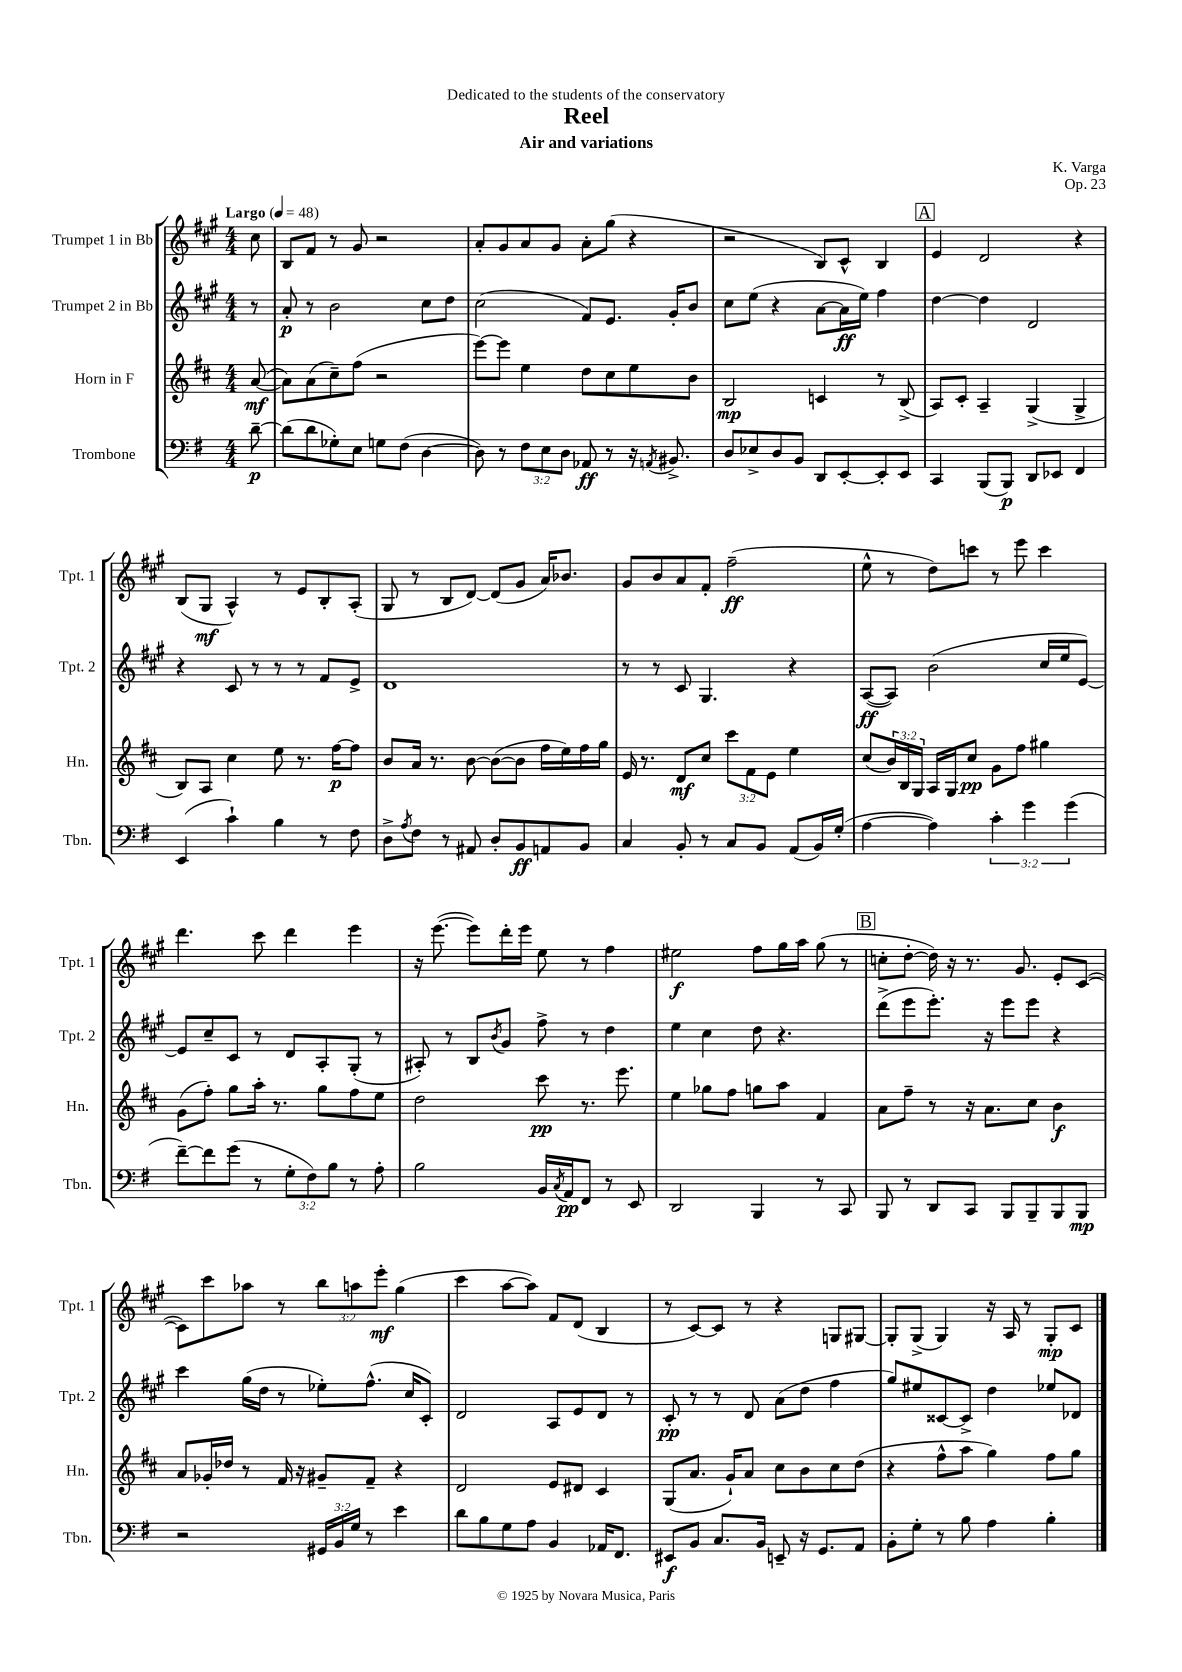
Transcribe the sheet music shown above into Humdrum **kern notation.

**kern	**kern	**kern	**kern
*staff4	*staff3	*staff2	*staff1
*clefF4	*clefG2	*clefG2	*clefG2
*k[f#]	*k[f#c#]	*k[f#c#g#]	*k[f#c#g#]
*M4/4	*M4/4	*M4/4	*M4/4
*MM48	*MM48	*MM48	*MM48
[8d~	([8a	8r	8cc#
=	=	=	=
(8d]	8a])	8a'	8B
8d	(8a	8r	8f#
8G-')	8cc#~)	2b	8r
8E	(8ff#	.	8g#
8G	2r	.	2r
(8F#	.	.	.
[4D	.	8cc#	.
.	.	8dd	.
=	=	=	=
8D])	[8eee)	(2cc#	8a'
8r	8eee]	.	8g#
12F#	4ee	.	8a
12E	.	.	.
.	.	.	8g#
12D	.	.	.
8AA-	8dd	8f#)	8a'
8r	8cc#	8.e	(8gg#
16r	8ee	.	4r
8qAA	.	.	.
8.BB#^	.	16g#'	.
.	8b	8b	.
=	=	=	=
8D	2B	8cc#	2r
8E-^	.	(8ee	.
8D	.	4r	.
8BB	.	.	.
8DD	4c	[8a	8B)
[8EE'	.	16a]	8c#^^
.	.	16ee)	.
8EE']	8r	4ff#	4B
8EE	(8B^	.	.
=	=	=	=
4CC	8A)	[4dd	4e
.	8c#'	.	.
(8BBB	4A~	4dd]	2d
8BBB)	.	.	.
8DD	(4G^	2d	.
8EE-	.	.	.
4FF#	4G^	.	4r
=	=	=	=
(4EE	8B)	4r	(8B
.	8A	.	8G#
4c`)	4cc#	8c#	4A^^)
.	.	8r	.
4B	8ee	8r	8r
.	8.r	8r	8e
8r	.	8f#	8B'
.	[16ff#	.	.
8F#	8ff#]	8e^	(8A'
=	=	=	=
8D^	8b	1d	8G#
8qA	.	.	.
8F#	16a	.	8r
.	8.r	.	.
8r	.	.	8B
8AA#	[8b	.	[8d)
8D'	(8b_	.	(8d]
8BB	8b]	.	8g#
8AA	16ff#	.	16a)
.	16ee)	.	8.b-
8BB	16ff#	.	.
.	16gg	.	.
=	=	=	=
4C	16e	8r	8g#
.	8.r	.	.
.	.	8r	8b
8BB'	8d	8c#	8a
8r	8cc#	4.G#	8f#'
8C	12ccc#	.	(2ff#~
.	12f#	.	.
8BB	.	.	.
.	12e	.	.
(8AA	4ee	4r	.
16BB)	.	.	.
(16G'	.	.	.
=	=	=	=
[4A	(8cc#	([8A	8ee^^
.	24b)	8A])	8r
.	24B	.	.
.	24G	.	.
4A])	16A	(2b	8dd)
.	16G	.	.
.	8cc#	.	8ccc
6c'	8g	.	8r
.	8ff#	.	8eee
6g	.	.	.
.	4gg#	16cc#	4ccc
.	.	16ee	.
(6g	.	.	.
.	.	[8e)	.
=	=	=	=
[8f#~)	(8g	8e]	4.ddd
8f#]	8ff#')	8cc#~	.
(8g	8gg	8c#	.
8r	16aa'	8r	8ccc#
.	8.r	.	.
12G'	.	8d	4ddd
12F#)	.	.	.
.	8gg	8A'	.
12B	.	.	.
8r	8ff#	(8G#'	4eee
8A'	8ee	8r	.
=	=	=	=
2B	2dd	8A#')	16r
.	.	.	([8.eee
.	.	8r	.
.	.	8B	8eee])
.	.	8qb	.
.	.	8g#	16ddd'
.	.	.	16eee
16BB	8ccc#	8ff#^	8ee
8qC	.	.	.
16AA	.	.	.
8FF#	8.r	8r	8r
8r	.	4dd	4ff#
.	8.eee	.	.
8EE	.	.	.
=	=	=	=
2DD	4ee	4ee	2ee#
.	8gg-	4cc#	.
.	8ff#	.	.
4BBB	8gg	8dd	8ff#
.	8aa	4.r	16gg#
.	.	.	16aa
8r	4f#	.	(8gg#
8CC	.	.	8r
=	=	=	=
8BBB	8a	(8ddd^	8cc'
8r	8ff#~	8eee	[8dd'
8DD	8r	8.eee')	16dd])
.	.	.	16r
8CC	16r	.	8.r
.	8.a	16r	.
8BBB	.	8eee	.
.	.	.	8.g#
8BBB~	8cc#	8eee	.
8BBB	4b	4r	8e'
8BBB	.	.	([8c#
=	=	=	=
2r	8a	4ccc#	8c#])
.	16g-'	.	8ccc#
.	16dd-	.	.
.	8r	(16gg#	8aa-
.	.	16dd	.
.	16f#	8r	8r
.	16r	.	.
24GG#	8g#~	8ee-')	12bb
24BB	.	.	.
24G	.	.	12aa
8r	8f#~	(8.ff#^^	.
.	.	.	12eee'
4e	4r	.	(4gg#
.	.	16cc#	.
.	.	8c#')	.
=	=	=	=
8d	2d	2d	4ccc#
8B	.	.	.
8G	.	.	[8aa
8A	.	.	8aa])
4BB	8e	8A	8f#
.	8d#	8e	(8d
16AA-	4c#	8d	4B
8.FF#	.	.	.
.	.	8r	.
=	=	=	=
8EE#	(8G	8c#'	8r
8BB	8.a	8r	[8c#)
8.C	.	8r	8c#]
.	16g`)	.	.
.	8a	8d	8r
16BB	.	.	.
8EE~	8cc#	(8a	4r
16r	8b	8dd	.
8.GG	.	.	.
.	8cc#	4ff#	8G
8AA	(8dd	.	[8G#
=	=	=	=
8BB'	4r	8gg#)	8G#']
8G'	.	8ee#	(8G#^
8r	8ff#^^	[8c##	4G#)
8B	8aa	8c##^]	.
4A	4gg)	4dd	16r
.	.	.	16A
.	.	.	8r
4B'	8ff#	8ee-	8G#'
.	8gg	8d-	8c#
==	==	==	==
*-	*-	*-	*-
